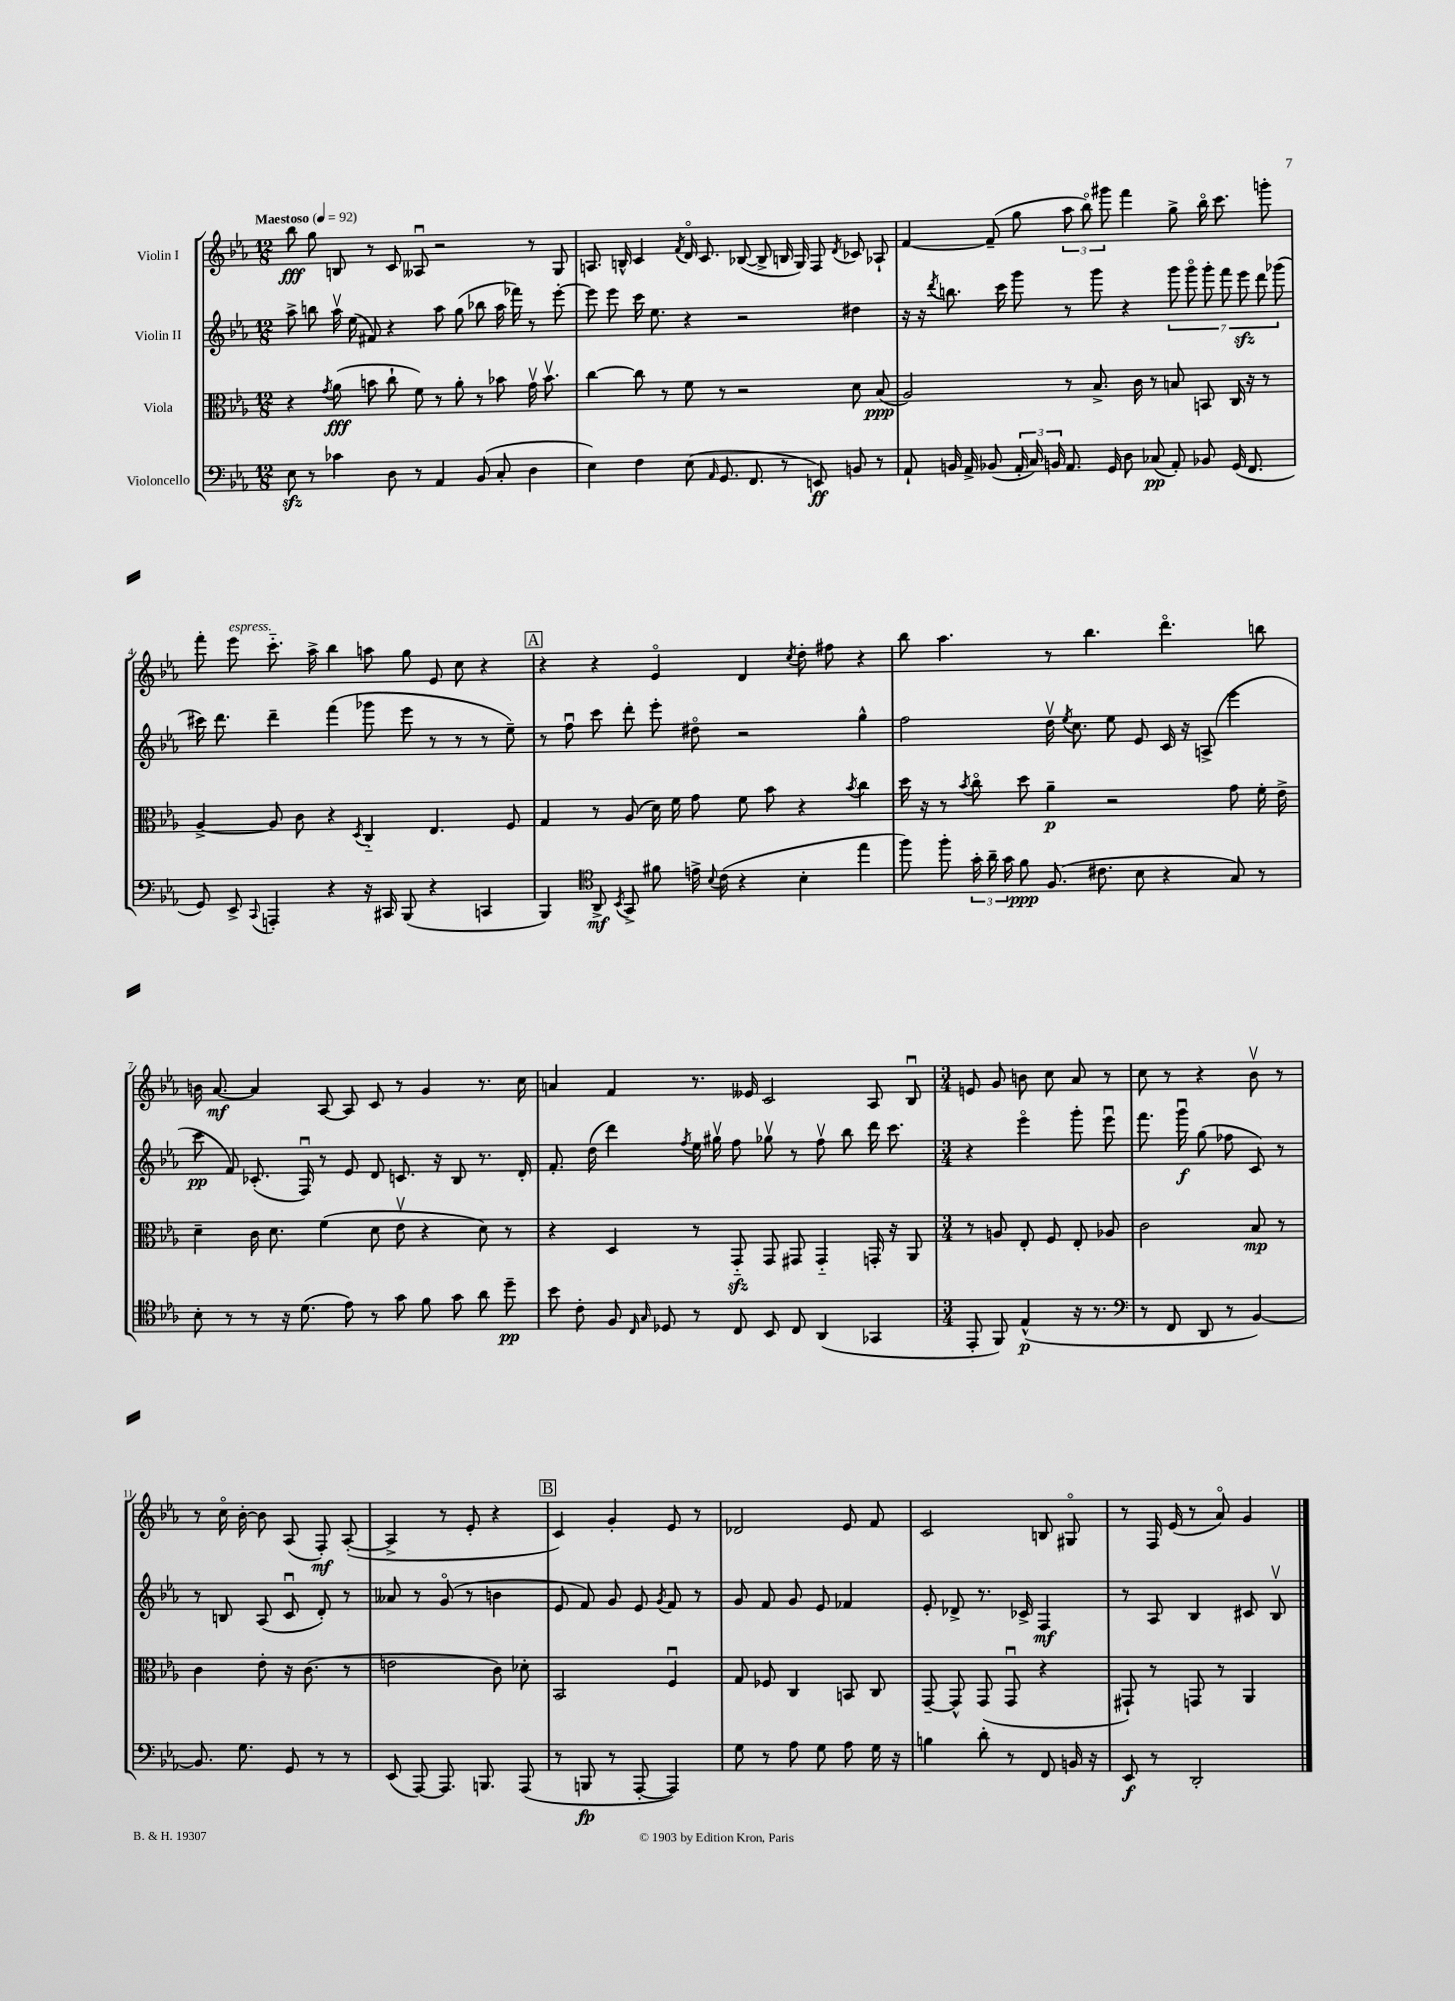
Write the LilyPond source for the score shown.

<<
\new StaffGroup <<
\new Staff = "s0" \with { instrumentName = "Violin I" } {
    \clef treble \key ees \major \numericTimeSignature \time 12/8 \tempo "Maestoso" 4 = 92
    \autoBeamOff bes''8\fff g''8 b8 r8 c'8 aeses8\downbow r2 r8 g8 |
    a8. b16-^ c'4 \acciaccatura { f'8 } d'16\flageolet c'8. bes8~( bes8-> b16 g16) f8 \acciaccatura { d'8 } ces'8 aes8-! |
    f'4~ f'8--( g''8 \tuplet 3/2 { aes''8 bes''8\flageolet) gis'''8 } f'''4 g''8-> bes''16\flageolet c'''8. g'''8-. |
    f'''8-. ees'''8^\markup { \italic "espress." } c'''8.-_ aes''16-> bes''4 a''8 g''8 ees'8 c''8 r4 |
    \mark \markup { \box "A" } r4 r4 ees'4\flageolet d'4 \acciaccatura { c''8 } d''8-. fis''8 r4 |
    bes''8 aes''4. r8 bes''4. d'''4.\flageolet b''8 |
    b'16 aes'8.~\mf aes'4 aes8~ aes8 c'8 r8 g'4 r8. c''16 |
    a'4 f'4 r8. eeses'16 c'2 aes8 bes8\downbow |
    \numericTimeSignature \time 3/4 e'8 g'8 b'8 c''8 aes'8 r8 |
    c''8 r8 r4 bes'8\upbow r8 |
    r8 c''16\flageolet bes'16~-. bes'8 aes8( f8-.\mf) aes8~-.( |
    aes4-> r8 ees'8-. r4 |
    \mark \markup { \box "B" } c'4) g'4-. ees'8 r8 |
    des'2 ees'8 f'8 |
    c'2 b8 gis8\flageolet |
    r8 f16 ees'16( r8 aes'8\flageolet) g'4 \bar "|." |
}
\new Staff = "s1" \with { instrumentName = "Violin II" } {
    \clef treble \key ees \major \numericTimeSignature \time 12/8
    \autoBeamOff aes''8-> b''8 aes''16\upbow ees''16( fis'8) r4 aes''8 g''8( bes''8 aes''16 fes'''16) r8 ees'''8~-. |
    ees'''8 ees'''8 c'''16 ees''8. r4 r2 dis''4 |
    r16 r16 \acciaccatura { d'''8 } b''8. c'''16 g'''8 r8 g'''8 r4 \tuplet 7/4 { g'''8 g'''8\flageolet g'''8-. f'''8 ees'''8\sfz d'''8 ges'''8( } |
    cis'''16) d'''8. d'''4-- f'''4( ges'''8 ees'''8 r8 r8 r8 ees''8--) |
    \mark \markup { \box "A" } r8 f''8\downbow c'''8 d'''8-. ees'''8-. dis''8\flageolet r2 g''4-^ |
    f''2 d''16\upbow \acciaccatura { ees''8 } c''8. ees''8 ees'8 c'16 r16 a8->( ees'''4 |
    c'''8\pp f'8) ces'8.-.( f16\downbow) r8 ees'8 d'8 c'8. r16 bes8 r8. d'16-. |
    f'8.-. d''16( d'''4) \acciaccatura { f''8 } ees''16 gis''16\upbow f''8 ges''8\upbow r8 f''8\upbow bes''8 d'''16 c'''8. |
    \numericTimeSignature \time 3/4 r4 ees'''4\flageolet g'''8-. ees'''8\downbow |
    f'''8. g'''16\downbow\f g''8( fes''8 c'8) r8 |
    r8 b8 aes8( c'8\downbow d'8-.) r8 |
    aeses'8 r8 g'8\flageolet( r8 b'4 |
    \mark \markup { \box "B" } ees'8 f'8) g'8 ees'8 \acciaccatura { g'8 } f'8 r8 |
    g'8 f'8 g'8 ees'8 fes'4 |
    ees'8-. des'8-> r8. ces'16-> f4\mf |
    r8 aes8 bes4 cis'8 bes8\upbow \bar "|." |
}
\new Staff = "s2" \with { instrumentName = "Viola" } {
    \clef alto \key ees \major \numericTimeSignature \time 12/8
    \autoBeamOff r4 \acciaccatura { g'8 } aes'8\fff( b'8 c''8-! f'8) r8 aes'8-. r8 bes'8 g'16\upbow bes'8.\upbow |
    c''4~ c''8 r8 f'8 r8 r2 d'8 bes8\ppp( |
    aes2) r8 bes8.-> c'16 r8 b8 b,8 c16 r16 r8 |
    aes4~-> aes8 c'8 r4 \acciaccatura { d8 } c4-_ ees4. f8 |
    \mark \markup { \box "A" } g4 r8 aes8( d'16) f'16 g'8 f'8 bes'8 r4 \acciaccatura { bes'8 } c''4 |
    d''16 r16 r8 \acciaccatura { bes'8 } c''8\flageolet d''8 aes'4--\p r2 g'8 f'16-. ees'16-> |
    d'4-- c'16 d'8. f'4( d'8 ees'8\upbow r4 d'8) r8 |
    r4 d4 r8 g,8-_\sfz g,8 gis,8 gis,4-_ g,16-. r16 aes,8 |
    \numericTimeSignature \time 3/4 r8 a8 ees8-. f8 ees8-. aes8 |
    c'2 bes8\mp r8 |
    c'4 ees'8-. r16 c'8.( r8 |
    e'2 c'8) des'8-. |
    \mark \markup { \box "B" } bes,2 f4\downbow |
    g8 fes8 c4 b,8 c8 |
    g,8~-- g,8-^ g,8( g,8\downbow r4 |
    gis,8-!) r8 g,8 r8 aes,4 \bar "|." |
}
\new Staff = "s3" \with { instrumentName = "Violoncello" } {
    \clef bass \key ees \major \numericTimeSignature \time 12/8
    \autoBeamOff ees8\sfz r8 ces'4 d8 r8 aes,4 bes,8( c8-. d4 |
    ees4) f4 ees8( \grace { aes,16 } g,8. f,8. r8 e,8\ff) b,8 r8 |
    aes,8-! b,16 aes,16-> bes,8( \tuplet 3/2 { aes,16-. c16) b,16 } aes,8. g,16 d8 ces8\pp( aes,8-.) bes,8 g,16( f,8. |
    g,8) ees,8-> \appoggiatura { c,8 } a,,4-. r4 r16 cis,16 bes,,8( r4 c,4 |
    \mark \markup { \box "A" } bes,,4) \clef tenor aes,8->\mf \acciaccatura { bes,8 } g,8-> fis'8 e'16-> \appoggiatura { bes8 } c'16( r4 bes4-. ees''4 |
    f''8) f''8-. \tuplet 3/2 { g'16-. aes'16-- g'16 } f'8\ppp f8.( cis'8. bes8 r4 g8) r8 |
    bes8-. r8 r8 r16 d'8.( ees'8) r8 g'8 f'8 g'8 aes'8 d''8--\pp |
    bes'8 c'8-. f8 \grace { c16 g16 } des8 r8 c8 bes,8 c8 aes,4( ges,4 |
    \numericTimeSignature \time 3/4 ees,8-. f,8) ees4-^\p( r16 r8. |
    \clef bass r8 f,8 d,8 r8 bes,4~) |
    bes,8. g8. g,8 r8 r8 |
    ees,8( aes,,8~) aes,,8. b,,8. aes,,8( |
    \mark \markup { \box "B" } r8 b,,8\fp r8 aes,,8~-. aes,,4) |
    g8 r8 aes8 g8 aes8 g16 r16 |
    b4 d'8-. r8 f,8 b,16 r16 |
    ees,8\f r8 d,2-. \bar "|." |
}
>>
>>
